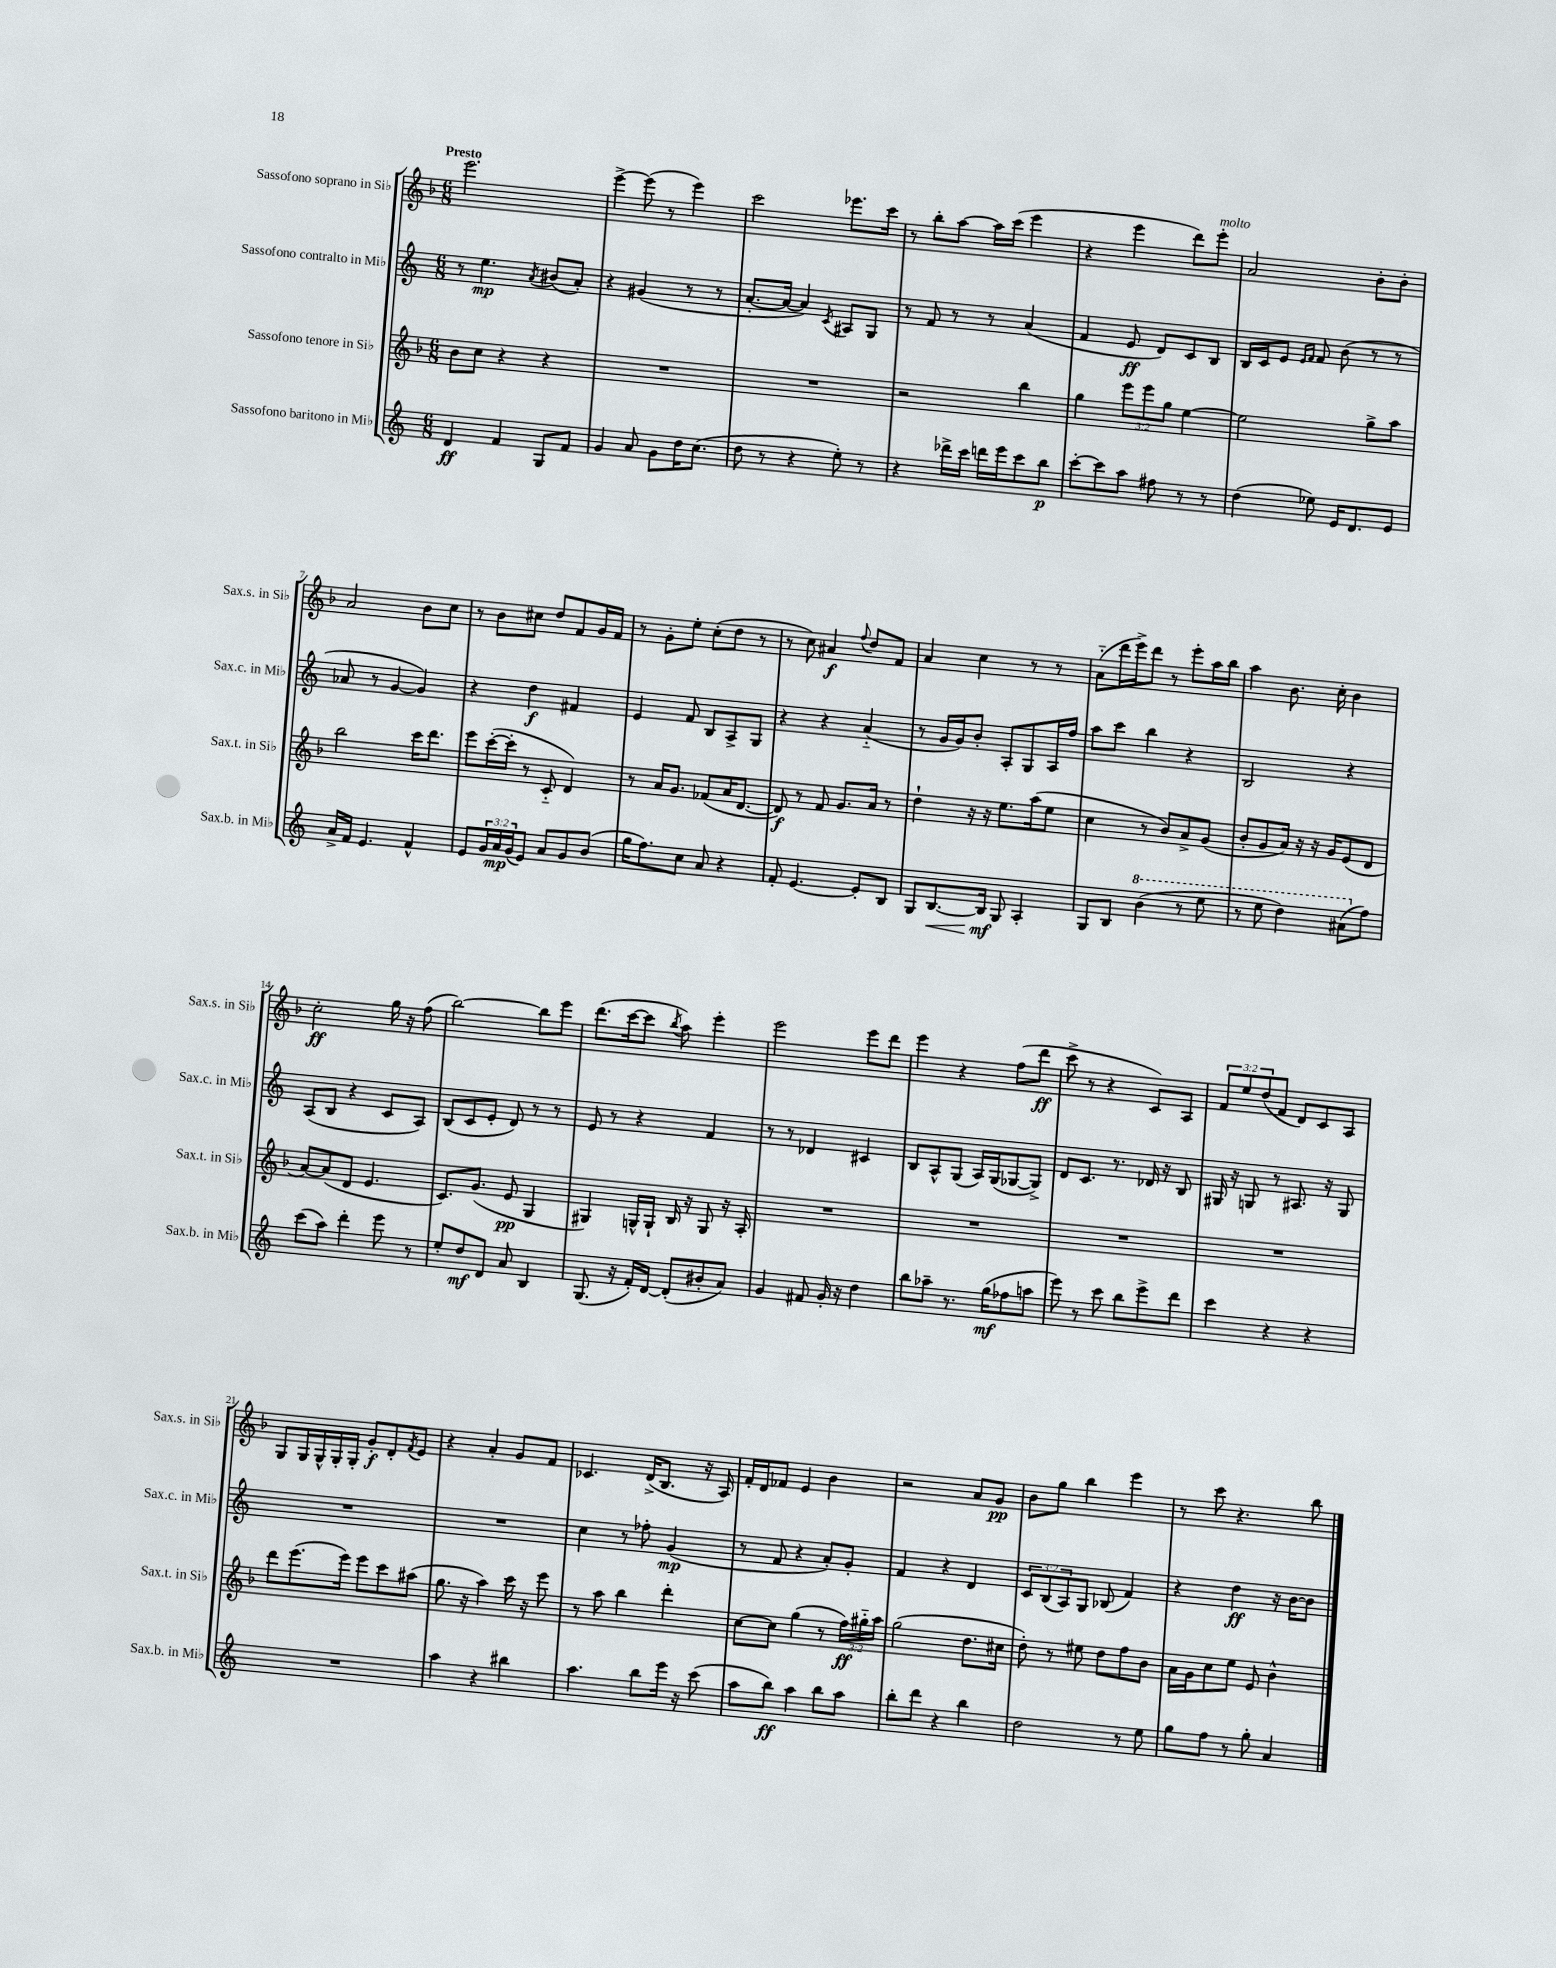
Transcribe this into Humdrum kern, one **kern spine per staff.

**kern	**dynam	**kern	**dynam	**kern	**dynam	**kern	**dynam
*part4	*part4	*part3	*part3	*part2	*part2	*part1	*part1
*staff4	*staff4	*staff3	*staff3	*staff2	*staff2	*staff1	*staff1
*I"Sassofono baritono in Mi♭	*	*I"Sassofono tenore in Si♭	*	*I"Sassofono contralto in Mi♭	*	*I"Sassofono soprano in Si♭	*
*I'Sax.b. in Mi♭	*	*I'Sax.t. in Si♭	*	*I'Sax.c. in Mi♭	*	*I'Sax.s. in Si♭	*
*clefG2	*	*clefG2	*	*clefG2	*	*clefG2	*
*k[]	*	*k[b-]	*	*k[]	*	*k[b-]	*
*M6/8	*	*M6/8	*	*M6/8	*	*M6/8	*
=1	=1	=1	=1	=1	=1	=1	=1
!	!	!	!	!	!	!LO:TX:a:B:t=Presto	!
4d/	ff	8b-\L	.	8r	.	2.eee\	.
.	.	8cc\J	.	4.ee\	mp	.	.
4f/	.	4r	.	.	.	.	.
.	.	.	.	8qa/	.	.	.
8G/L	.	4r	.	(8b#X/L	.	.	.
8f/J	.	.	.	8a'/J)	.	.	.
=2	=2	=2	=2	=2	=2	=2	=2
4g/	.	2.r	.	4r	.	[4eee^\	.
8a/	.	.	.	(4g#X/	.	(8eee\]	.
8g\L	.	.	.	.	.	8r	.
16dd\K	.	.	.	8r	.	4eee\)	.
(8.cc\J	.	.	.	.	.	.	.
.	.	.	.	8r	.	.	.
=3	=3	=3	=3	=3	=3	=3	=3
8dd\	.	2.r	.	[8.a'/L	.	2ccc\	.
8r	.	.	.	.	.	.	.
.	.	.	.	16a/Jk_	.	.	.
4r	.	.	.	4a/])	.	.	.
.	.	.	.	8qc/	.	.	.
8ee'\)	.	.	.	8A#X/L	.	8.eee-X\L	.
8r	.	.	.	8G/J	.	.	.
.	.	.	.	.	.	16ccc\Jk	.
=4	=4	=4	=4	=4	=4	=4	=4
4r	.	2r	.	8r	.	8r	.
.	.	.	.	8f/	.	8bb-'\L	.
16ddd-X^\LL	.	.	.	8r	.	[8aa\J	.
16ccc\JJ	.	.	.	.	.	.	.
16dddn\LL	.	.	.	8r	.	16aa\LL]	.
16eee\J	.	.	.	.	.	(16ccc\JJ	.
8ccc\	.	4bb-\	.	(4a/	.	4eee\	.
8bb\J	p	.	.	.	.	.	.
=5	=5	=5	=5	=5	=5	=5	=5
[8ccc'\L	.	4gg\	.	4f/	.	4r	.
8ccc\]	.	.	.	.	.	.	.
8aa\J	.	12eee\L	.	8e/	ff	4eee\	.
.	.	12eee\	.	.	.	.	.
8ff#X\	.	.	.	8d/L)	.	.	.
.	.	12gg\J	.	.	.	.	.
8r	.	[4ee\	.	8c/	.	8ddd\L)	.
!	!	!	!	!	!	!LO:TX:a:i:t=molto	!
8r	.	.	.	8B/J	.	8eee'\J	.
=6	=6	=6	=6	=6	=6	=6	=6
(4dd\	.	2ee\]	.	16B/LL	.	2a/	.
.	.	.	.	16c/J	.	.	.
.	.	.	.	8e/J	.	.	.
.	.	.	.	16qqe/LL	.	.	.
.	.	.	.	16qqf/JJ	.	.	.
8ee-X\)	.	.	.	8f/	.	.	.
16e/KL	.	.	.	(8b\	.	.	.
8.d/	.	.	.	.	.	.	.
.	.	8gg^\L	.	8r	.	8b-'\L	.
8e/J	.	8aa\J	.	8r	.	8b-'\J	.
!!LO:LB:g=z
=7	=7	=7	=7	=7	=7	=7	=7
16a^/LL	.	2bb-\	.	8a-X/	.	2a/	.
16f/JJ	.	.	.	.	.	.	.
4.e/	.	.	.	8r	.	.	.
.	.	.	.	[4g/	.	.	.
4f^^/	.	16ccc\KL	.	4g/])	.	8b-\L	.
.	.	8.ddd\J	.	.	.	.	.
.	.	.	.	.	.	8cc\J	.
=8	=8	=8	=8	=8	=8	=8	=8
8e/L	.	8eee\L	.	4r	.	8r	.
24g/L	.	([16ccc'\L	.	.	.	8b-\L	.
24a/	mp	.	.	.	.	.	.
.	.	16ccc'\JJ]	.	.	.	.	.
(24g/J	.	.	.	.	.	.	.
8e/J)	.	8r	.	4dd\	f	8cc#X\J	.
8a/L	.	8c/	.	.	.	8dd/L	.
8g/	.	4d/)	.	4f#X/	.	8f/	.
(8b/J	.	.	.	.	.	16g/L	.
.	.	.	.	.	.	16f/JJ	.
=9	=9	=9	=9	=9	=9	=9	=9
16gg\KL	.	8r	.	4e/	.	8r	.
8.ff\)	.	.	.	.	.	.	.
.	.	16a/KL	.	.	.	8g'\L	.
.	.	8.g/J	.	.	.	.	.
8cc\J	.	.	.	8f/	.	8ee'\J	.
8a/	.	(8f-X/L	.	8B/L	.	(8cc'\L	.
4r	.	16a/K	.	8A^/	.	8dd\J	.
.	.	[8.d/J	.	.	.	.	.
.	.	.	.	8G/J	.	8r	.
=10	=10	=10	=10	=10	=10	=10	=10
8f'/	.	8d/])	f	4r	.	8r	.
[4.e/	.	8r	.	.	.	8cc\)	.
.	.	8f/	.	4r	.	4a#X/	f
.	.	8.g/L	.	.	.	.	.
.	.	.	.	.	.	8qqff/	.
8e'/L]	.	.	.	(4a/	.	8dd/L	.
.	.	16a/Jk	.	.	.	.	.
8B/J	.	8r	.	.	.	8f/J	.
=11	=11	=11	=11	=11	=11	=11	=11
8G/L	.	4dd`\	.	8r	.	4a/	.
!	!LO:HP:b	!	!	!	!	!	!
[8.B/	<	.	.	16g/LL	.	.	.
.	.	.	.	16g/J)	.	.	.
.	.	16r	.	8b'/J	.	4cc\	.
16B/Jk]	mf	16r	.	.	.	.	.
8G/	[	8.ee\L	.	8A'/L	.	.	.
4A'/	.	.	.	8G/	.	8r	.
.	.	(16aa\k	.	.	.	.	.
.	.	8ee\J	.	16A/L	.	8r	.
.	.	.	.	16ff/JJ	.	.	.
=12	=12	=12	=12	=12	=12	=12	=12
8G/L	.	4cc\	.	8aa\L	.	(8a\L	.
8B/J	.	.	.	8ccc\J	.	16ddd\L	.
.	.	.	.	.	.	16eee^\J)	.
*8va	*	*	*	*	*	*	*
(4bb\	.	8r	.	4bb\	.	8ddd\J	.
.	.	8b-/L)	.	.	.	8r	.
8r	.	8a^/	.	4r	.	8eee'\L	.
8eee\	.	(8g/J	.	.	.	16aa\L	.
.	.	.	.	.	.	16bb-\JJ	.
=13	=13	=13	=13	=13	=13	=13	=13
8r	.	8b-'/L	.	2B/	.	4aa\	.
8eee\	.	8g/	.	.	.	.	.
4ddd\)	.	16a/Jk)	.	.	.	8.b-\	.
.	.	16r	.	.	.	.	.
.	.	16r	.	.	.	.	.
.	.	16g/KL	.	.	.	16cc'\	.
(8aa#X\L	.	(8e/	.	4r	.	4b-\	.
*X8va	*	*	*	*	*	*	*
8ff\J)	.	8d/J	.	.	.	.	.
!!LO:LB:g=z
=14	=14	=14	=14	=14	=14	=14	=14
(8ccc\L	.	[8a/L)	.	(8A/L	.	2cc'\	ff
8aa\J)	.	(8a/]	.	8B/J	.	.	.
4ddd'\	.	8d/J	.	4r	.	.	.
.	.	4.e/	.	.	.	.	.
8eee\	.	.	.	8c/L	.	16gg\	.
.	.	.	.	.	.	16r	.
8r	.	.	.	8A/J)	.	(8ff\	.
=15	=15	=15	=15	=15	=15	=15	=15
8ee'/L	.	8.c/L)	.	(8B/L	.	[2bb-\)	.
8dd/	mf	.	.	8c/	.	.	.
.	.	(8.g/J	.	.	.	.	.
8d/J	.	.	.	8e'/J	.	.	.
8a/	.	8e/	pp	8d/)	.	.	.
4B/	.	4G/	.	8r	.	8bb-\L]	.
.	.	.	.	8r	.	8eee\J	.
=16	=16	=16	=16	=16	=16	=16	=16
(8.G/	.	4G#X/)	.	8e/	.	(8.ddd\L	.
.	.	.	.	8r	.	.	.
16r	.	.	.	.	.	[16ccc\k	.
16f'/LL)	.	16Gn^^/LL	.	4r	.	8ccc\J]	.
[16d/JJ	.	16G`/JJ	.	.	.	.	.
.	.	.	.	.	.	8qbb-/	.
(8d'/L]	.	16B-/	.	.	.	8aa\)	.
.	.	16r	.	.	.	.	.
8b#X'/	.	8G/	.	4f/	.	4eee'\	.
8a/J)	.	16r	.	.	.	.	.
.	.	16A'/	.	.	.	.	.
=17	=17	=17	=17	=17	=17	=17	=17
4g/	.	2.r	.	8r	.	2eee\	.
.	.	.	.	8r	.	.	.
8f#X/	.	.	.	4d-X/	.	.	.
16g'/	.	.	.	.	.	.	.
16r	.	.	.	.	.	.	.
4dd\	.	.	.	4c#X/	.	8eee\L	.
.	.	.	.	.	.	8ddd\J	.
=18	=18	=18	=18	=18	=18	=18	=18
8bb\L	.	2.r	.	8B/L	.	4eee\	.
8aa-X~\J	.	.	.	8A^^/	.	.	.
8.r	.	.	.	(8G/J	.	4r	.
.	.	.	.	16A/LL)	.	.	.
(16gg\KL	mf	.	.	(16G/J	.	.	.
8ff-X\	.	.	.	[8G-X/	.	(8ff\L	.
8aan\J	.	.	.	8G-^/J])	.	8ddd\J	ff
=19	=19	=19	=19	=19	=19	=19	=19
8eee\)	.	2.r	.	8d/L	.	8ccc^\	.
8r	.	.	.	8.c/J	.	8r	.
8ccc\	.	.	.	.	.	4r	.
.	.	.	.	8.r	.	.	.
8bb\L	.	.	.	.	.	.	.
8eee^\	.	.	.	16d-X/	.	8c/L)	.
.	.	.	.	16r	.	.	.
8ddd\J	.	.	.	8B/	.	8A/J	.
=20	=20	=20	=20	=20	=20	=20	=20
4ccc\	.	2.r	.	16G#X/	.	12f/L	.
.	.	.	.	16r	.	.	.
.	.	.	.	.	.	12ee/	.
.	.	.	.	8Gn/	.	.	.
.	.	.	.	.	.	(12dd/	.
4r	.	.	.	8r	.	8f/J	.
.	.	.	.	8.A#X/	.	8d/L)	.
4r	.	.	.	.	.	8c/	.
.	.	.	.	16r	.	.	.
.	.	.	.	8G/	.	8A/J	.
!!LO:LB:g=z
=21	=21	=21	=21	=21	=21	=21	=21
2.r	.	8ddd\L	.	2.r	.	8G/L	.
.	.	(8.eee\	.	.	.	16G/L	.
.	.	.	.	.	.	16G^^/	.
.	.	.	.	.	.	16G'/	.
.	.	16eee\Jk)	.	.	.	16G'/JJ	.
.	.	8eee\L	.	.	.	8g'/L	f
.	.	8ccc\	.	.	.	8d'/	.
.	.	.	.	.	.	8qf/	.
.	.	(8aa#X\J	.	.	.	8e/J	.
=22	=22	=22	=22	=22	=22	=22	=22
4aa\	.	8.gg\	.	2.r	.	4r	.
.	.	16r	.	.	.	.	.
4r	.	4aa\)	.	.	.	4a'/	.
4bb#X\	.	16ccc\	.	.	.	8g/L	.
.	.	16r	.	.	.	.	.
.	.	8eee\	.	.	.	8f/J	.
=23	=23	=23	=23	=23	=23	=23	=23
4.aa\	.	8r	.	4cc\	.	4.c-X/	.
.	.	8aa\	.	.	.	.	.
.	.	4bb-\	.	8r	.	.	.
8bb\L	.	.	.	8ff-X'\	.	(16d^/KL	.
.	.	.	.	.	.	8.B-/J	.
16eee\Jk	.	4ddd'\	.	(4g/	mp	.	.
16r	.	.	.	.	.	.	.
(8ccc\	.	.	.	.	.	16r	.
.	.	.	.	.	.	16A/)	.
=24	=24	=24	=24	=24	=24	=24	=24
8aa\L	.	[8cc\L	.	8r	.	16f'/LL	.
.	.	.	.	.	.	16d/J	.
8bb\J)	ff	8cc\J]	.	8f/	.	8f-X/J	.
4aa\	.	(4gg\	.	4r	.	4e/	.
8bb\L	.	8r	.	8a'/L)	.	4b-\	.
8aa\J	.	24ff\LL)	ff	8g'/J	.	.	.
.	.	24gg#X\	.	.	.	.	.
.	.	24aa\JJ	.	.	.	.	.
=25	=25	=25	=25	=25	=25	=25	=25
8bb'\L	.	(2gg\	.	4f/	.	2r	.
8ddd\J	.	.	.	.	.	.	.
4r	.	.	.	4r	.	.	.
4bb\	.	8.dd\L	.	4d/	.	8a/L	.
.	.	.	.	.	.	8g/J	pp
.	.	16cc#X\Jk	.	.	.	.	.
=26	=26	=26	=26	=26	=26	=26	=26
2dd\	.	8dd'\)	.	12c/L	.	8b-\L	.
.	.	.	.	(12B/	.	.	.
.	.	8r	.	.	.	8gg\J	.
.	.	.	.	12A/)	.	.	.
.	.	8ee#X\	.	8G/J	.	4bb-\	.
.	.	8dd\L	.	(8B-X/	.	.	.
8r	.	8ff\	.	4f/)	.	4eee\	.
8ee\	.	8b-\J	.	.	.	.	.
=27	=27	=27	=27	=27	=27	=27	=27
8gg\L	.	16a\LL	.	4r	.	8r	.
.	.	16g\J	.	.	.	.	.
8ff\J	.	8cc\	.	.	.	8ccc\	.
8r	.	8ee\J	.	4dd\	ff	4.r	.
8gg'\	.	8e/	.	.	.	.	.
4a/	.	4b-^^\	.	16r	.	.	.
.	.	.	.	[16b\KL	.	.	.
.	.	.	.	8b\J]	.	8bb-\	.
==	==	==	==	==	==	==	==
*-	*-	*-	*-	*-	*-	*-	*-
